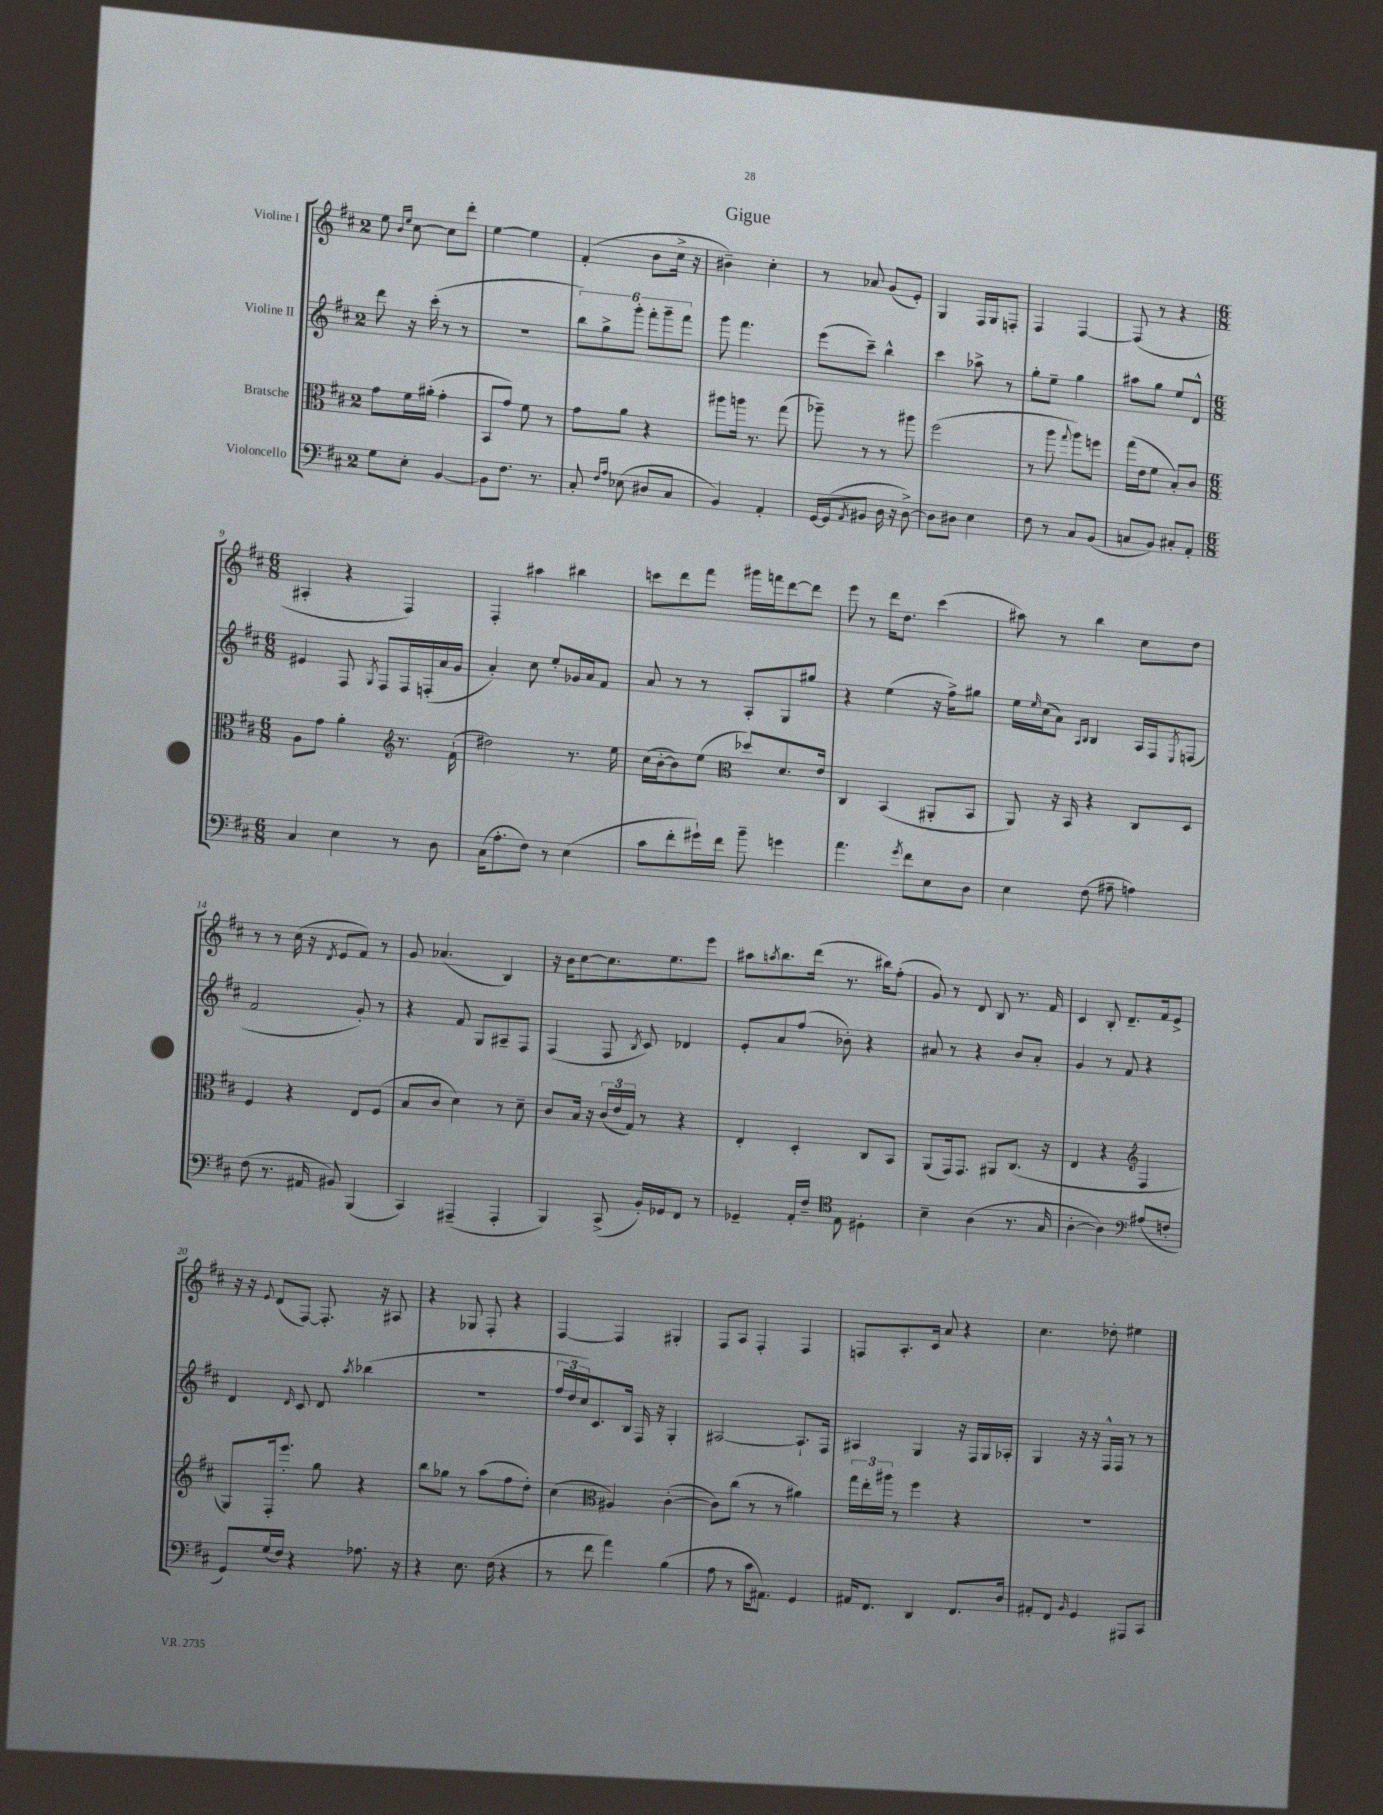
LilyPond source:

\header { title = "Gigue" }
<<
\new StaffGroup <<
\new Staff = "s0" \with { instrumentName = "Violine I" } {
    \clef treble \key d \major \once \override Staff.TimeSignature.style = #'single-digit \time 2/4
    e''8 \grace { b'16 e''16 } cis''8~ cis''8 d'''8-. |
    e''4~ e''4 |
    fis'4-.( b'8 cis''16-> r16 |
    bis'4--) cis''4-. |
    r8 aes'8 g'8( e'8-.) |
    g4 fis16 g16 f8-. |
    fis4 fis4~ |
    fis8( r8 r4 |
    \numericTimeSignature \time 6/8 ais4-. r4 fis4) |
    fis4-. ais''4 bis''4 |
    c'''8 d'''8 fis'''8 gis'''16 f'''16 d'''8~ d'''8 |
    e'''8 r8 d'''16 d''8. cis'''4( |
    ais''8) r8 b''4 cis''8 d''8 |
    r8 r8 cis''16( r16 \acciaccatura { d'8 } e'8 fis'8) r8 |
    g'8 aes'4.( b4) |
    r16 b'16 cis''8~ cis''8. e''8. e'''8 |
    ais''8 \acciaccatura { a''8 } b''8. d'''16( r8. bis''16) fis''8-.( |
    g'8) r8 d'8 b8 r8. fis'16 |
    cis'4 b8-. d'8.-- fis'16 e'8-> |
    r16 r16 \appoggiatura { e'8 } d'8( fis8~) fis8.-. r16 ais8 |
    r4 ges8 fis8-. r4 |
    fis4~ fis4 gis4-. |
    fis8 a8 fis4-. fis4 |
    f8 a8.-. cis'16 a'8 r4 |
    cis''4. des''8-. eis''4 \bar "|." |
}
\new Staff = "s1" \with { instrumentName = "Violine II" } {
    \clef treble \key d \major \once \override Staff.TimeSignature.style = #'single-digit \time 2/4
    d'''8 r16 cis'''16-.( r8 r8 |
    R2 |
    \tuplet 6/4 { b''8) g''8-> g'''8-. fis'''8-. g'''8-- fis'''8 } |
    g'''8 fis'''4. |
    e'''8( cis'''8--) b''4-^ |
    cis'''4 aes''8-> r8 |
    g''8-. e''8-- g''4 |
    ais''8 g''8 e''8 d'8-^ |
    \numericTimeSignature \time 6/8 eis'4 fis8 \acciaccatura { g8 } fis8 fis16 f16-.( a'16 g'16 |
    a'4-.) cis''8 e''8-. ges'16 a'16 fis'8 |
    a'8 r8 r8 a8-. g8 gis''8 |
    r4 e''4( r16 fis''16->) gis''8 |
    e''16 \grace { e''16 } cis''16( a'8) \grace { a16 b16 } b4 a16 fis16 \acciaccatura { e8 } f8( |
    fis'2 g'8-.) r8 |
    r4 fis'8 g8 ais8-- fis8 |
    fis4( fis8 \acciaccatura { b8 } cis'8) des'4 |
    e'8-. a'8 fis''8( bes'8-.) r4 |
    ais'8 r8 r4 b'8 ais'8-. |
    g'4 r8 fis'8 r4 |
    d'4 \grace { d'16 } cis'8 d'8 \acciaccatura { a''8 } bes''4( |
    R2. |
    \tuplet 3/2 { fis''16 d''16 cis''16) } cis'8. b16 fis16 r16 g4-. |
    ais2~ ais8.-! fis16 |
    ais4 g4 r16 fis16 g16 aes16-. |
    g4 r16 r16 fis16-^ fis16 r8 r8 \bar "|." |
}
\new Staff = "s2" \with { instrumentName = "Bratsche" } {
    \clef alto \key d \major \once \override Staff.TimeSignature.style = #'single-digit \time 2/4
    g'8 fis'16 ais'16-.( g'4-. |
    b,8 g'8) fis'8 r8 |
    g'8 a'8 r4 |
    ais''8 a''16 r8. g''8( |
    aes''8--) r8 r8 ais''8 |
    fis''2( |
    r8 a''8 \appoggiatura { g''8 } a''8) f''8 |
    g''16( e'16 fis'8 b8-.) cis'8 |
    \numericTimeSignature \time 6/8 a8 g'8 a'4-. r8. fis'16-!( |
    \clef treble dis''2) r8. e''16 |
    cis''16( b'16~-. b'8) e''8( des''8) d'8. e'16 |
    \clef alto cis4 b,4( ais,8-. b,8 |
    a,8) r16 b,16 r4 cis8 d8 |
    fis4 r4 e8 fis8( |
    b8 cis'8 d'4) r8 d'8-- |
    cis'8 b16 r16 \tuplet 3/2 { cis'16( e'16 g16) } r8 r4 |
    e4-. d4-. cis8 b,8 |
    a,8( g,16) g,8. ais,8 cis8.( r16 |
    e4 r4 \clef treble fis4 |
    g8) fis16-. e'''8.-. g''8 r4 |
    b''8 ges''8 r8 a''8( fis''8 d''8-.) |
    cis''4( \clef alto ais4) cis'4~-.( |
    cis'8) cis''8( r8 r8 ais'4) |
    \tuplet 3/2 { g''16 e''16-. ais''16 } r8 fis''4 r4 |
    R2. \bar "|." |
}
\new Staff = "s3" \with { instrumentName = "Violoncello" } {
    \clef bass \key d \major \once \override Staff.TimeSignature.style = #'single-digit \time 2/4
    g8 e8-. b,4~ |
    b,8 fis8. r8. |
    cis8-. \grace { fis16 a16 } ees8( dis8 cis8 |
    b,4) a,4-. |
    g,16~ g,16( \acciaccatura { a,8 } bis,8 d16 r16 d8~->) |
    d8 dis8 e4 |
    fis8 r8 cis8 b,8( |
    c8 b,8) cis8-. a,8-. |
    \numericTimeSignature \time 6/8 cis4 e4 r8 d8 |
    cis16( a8.-. fis8) r8 e4( |
    cis'8 fis'8-. gis'16-!) fis'16 b'8-- g'4 |
    a'4. \acciaccatura { g'8 } fis'8 e8 d8 |
    e4 fis8( ais8-- a4) |
    fis8( r8. ais,16 bis,8) b,,4( |
    cis,4) ais,,4--( ais,,4-. |
    b,,4) cis,8->( b,16-.) ges,16 fis,8 r8 |
    ges,4-- a,16-. fis16-- e8 dis4-. |
    \clef tenor b4-- a4( r8. g16 |
    a4~-. a4) ais8( f8-. |
    \clef bass g,8) g16( fis16) r4 aes8. r16 |
    r4 e8. fis16( r4 |
    r8 fis'8 a'4) b4( |
    a8 r8 cis'16 ais,8.) g,4 |
    ais,16 fis,8. d,4 fis,8. d16 |
    ais,8-. fis,8 \grace { b,16 } g,4 ais,,8 cis,8 \bar "|." |
}
>>
>>
